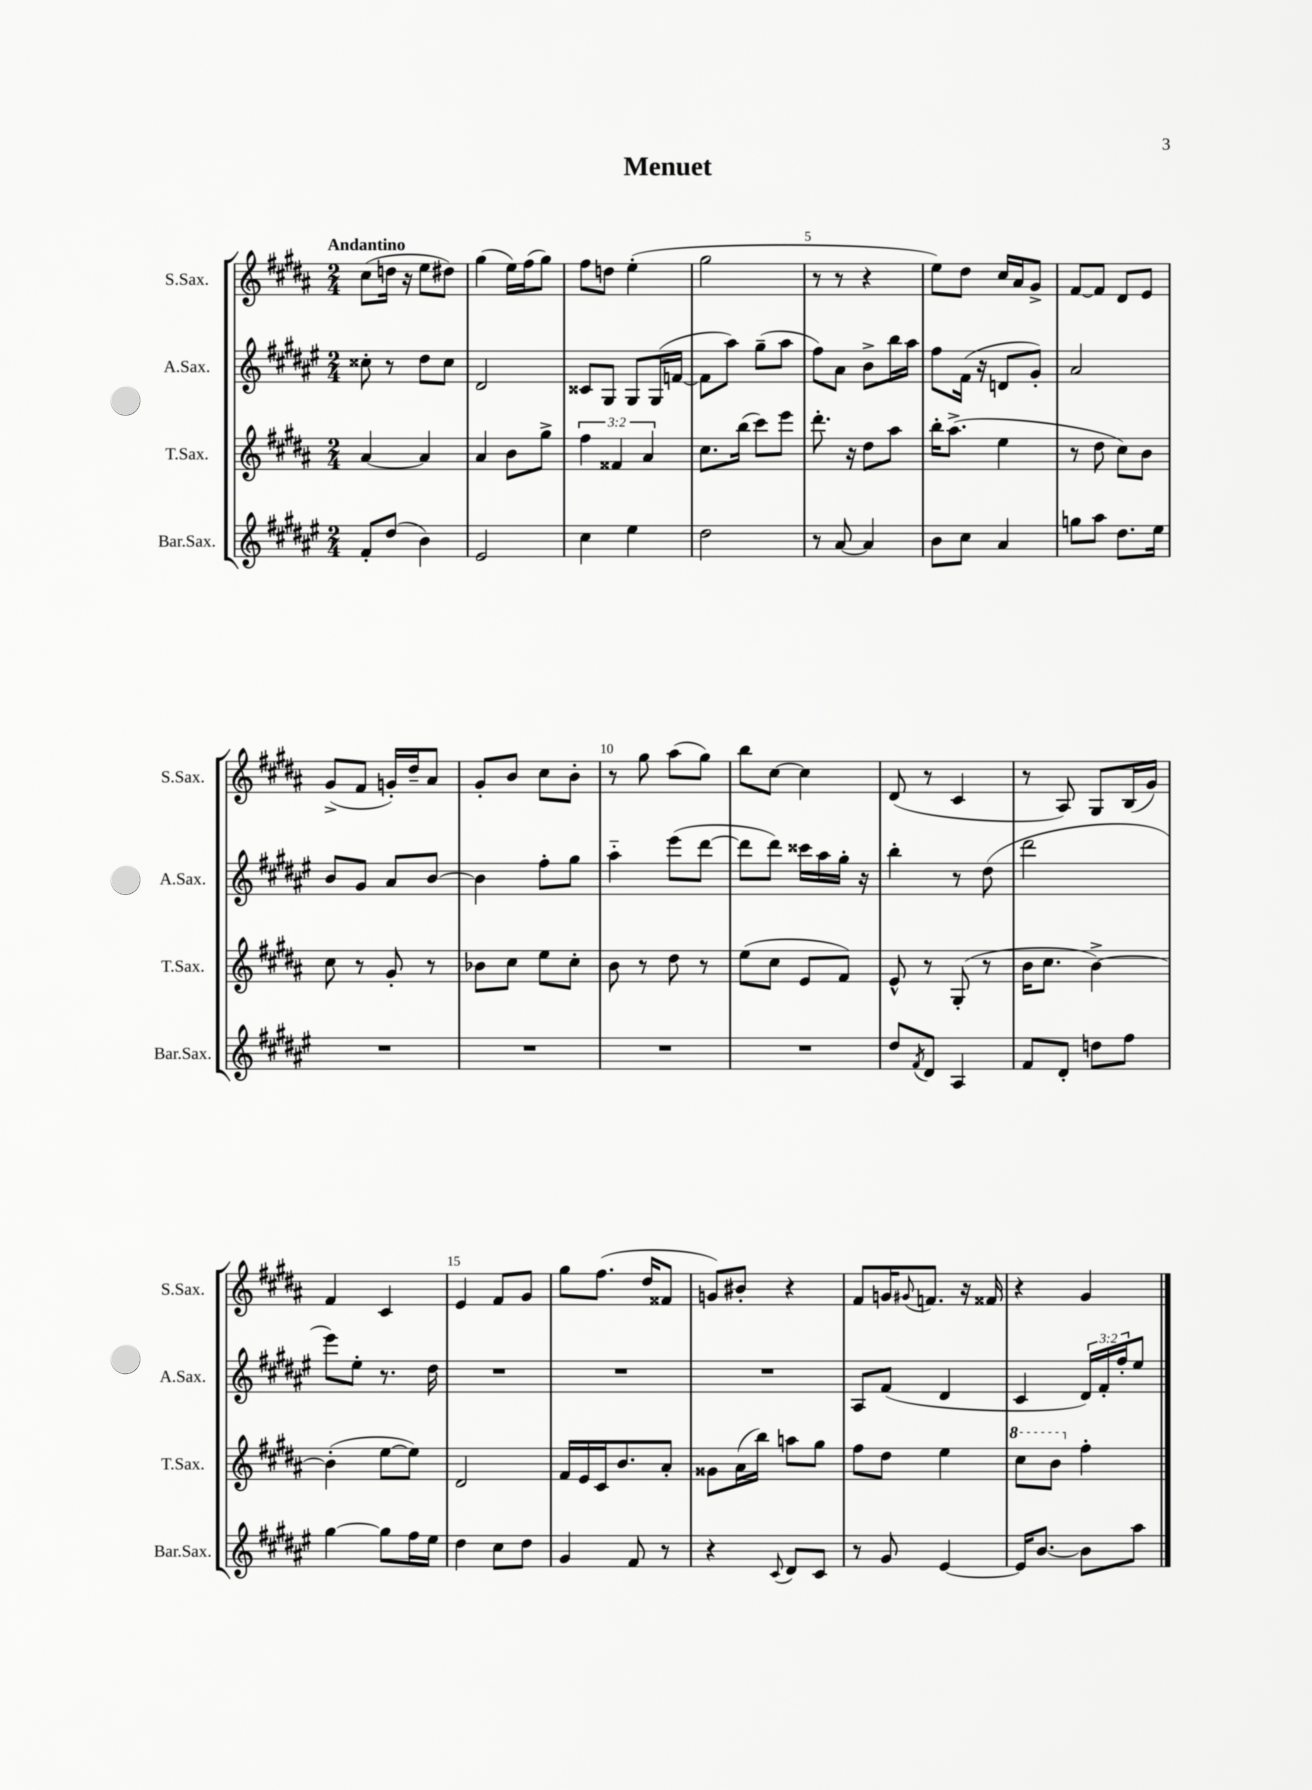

**kern	**kern	**kern	**kern
*part4	*part3	*part2	*part1
*staff4	*staff3	*staff2	*staff1
*I"Bar.Sax.	*I"T.Sax.	*I"A.Sax.	*I"S.Sax.
*I'Bar.Sax.	*I'T.Sax.	*I'A.Sax.	*I'S.Sax.
*clefG2	*clefG2	*clefG2	*clefG2
*k[f#c#g#d#a#e#]	*k[f#c#g#d#a#]	*k[f#c#g#d#a#e#]	*k[f#c#g#d#a#]
*M2/4	*M2/4	*M2/4	*M2/4
=1	=1	=1	=1
!	!	!	!LO:TX:a:B:t=Andantino
8f#'/L	[4a#/	8cc##X'\	(8cc#\L
(8dd#/J	.	8r	16ddn\Jk
.	.	.	16r
4b\)	4a#/]	8dd#\L	8ee\L
.	.	8cc##\J	8dd#X\J)
=2	=2	=2	=2
2e#/	4a#/	2d#/	(4gg#\
.	8b\L	.	16ee\LL)
.	.	.	(16ff#\J
.	8gg#^\J	.	8gg#\J)
=3	=3	=3	=3
4cc#\	6ff#\	8c##X/L	8ff#\L
.	.	8G#/J	8ddn\J
.	6f##X/	.	.
4ee#\	.	8G#/L	(4ee'\
.	6a#/	.	.
.	.	(16G#/L	.
.	.	[16fn/JJ	.
=4	=4	=4	=4
2dd#\	8.cc#\L	8f\L]	2gg#\
.	.	8aa#\J)	.
.	(16bb\Jk	.	.
.	8ccc#\L)	(8gg#~\L	.
.	8eee\J	8aa#\J	.
=5	=5	=5	=5
8r	8.ddd#'\	8ff#\L)	8r
[8a#/	.	8a#\J	8r
.	16r	.	.
4a#/]	8dd#\L	8b^\L	4r
.	8aa#\J	16bb\L	.
.	.	16aa#\JJ	.
=6	=6	=6	=6
8b\L	16bb'\KL	8ff#\L	8ee\L)
.	(8.aa#^\J	.	.
8cc#\J	.	(16f#\Jk	8dd#\J
.	.	16r	.
4a#/	4ee\	8dn/L	16cc#/LL
.	.	.	16a#/J
.	.	8g#'/J)	8g#^/J
=7	=7	=7	=7
8ggn\L	8r	2a#/	[8f#/L
8aa#\J	8dd#\	.	8f#/J]
8.dd#\L	8cc#\L)	.	8d#/L
.	8b\J	.	8e/J
16ee#\Jk	.	.	.
!!LO:LB:g=z
=8	=8	=8	=8
2r	8cc#\	8b/L	(8g#^/L
.	8r	8g#/J	8f#/J
.	8g#'/	8a#/L	16gn'/LL)
.	.	.	16dd#~/J
.	8r	[8b/J	8a#/J
=9	=9	=9	=9
2r	8b-X\L	4b\]	8g#'/L
.	8cc#\J	.	8b/J
.	8ee\L	8ff#'\L	8cc#\L
.	8cc#'\J	8gg#\J	8b'\J
=10	=10	=10	=10
2r	8b\	4aa#\	8r
.	8r	.	8gg#\
.	8dd#\	(8eee#\L	(8aa#\L
.	8r	[8ddd#\J	8gg#\J)
=11	=11	=11	=11
2r	(8ee\L	8ddd#\L]	8bb\L
.	8cc#\J	8ddd#\J)	[8cc#\J
.	8e/L	16ccc##X\LL	4cc#\]
.	.	16aa#\	.
.	8f#/J)	16gg#'\JJ	.
.	.	16r	.
=12	=12	=12	=12
8dd#/L	8e^^/	4bb'\	(8d#/
8qf#/	.	.	.
8d#/J	8r	.	8r
4A#/	(8G#'/	8r	4c#/
.	8r	(8dd#\	.
=13	=13	=13	=13
8f#/L	16b\KL	2ddd#\	8r
.	8.cc#\J	.	.
8d#'/J	.	.	8A#/)
8ddn\L	[4b^\)	.	8G#/L
8ff#\J	.	.	(16B/L
.	.	.	16g#/JJ)
!!LO:LB:g=z
=14	=14	=14	=14
[4gg#\	(4b'\]	8eee#\L)	4f#/
.	.	8ee#'\J	.
8gg#\L]	[8ee\L	8.r	4c#/
16ff#\L	8ee\J])	.	.
16ee#\JJ	.	16dd#\	.
=15	=15	=15	=15
4dd#\	2d#/	2r	4e/
8cc#\L	.	.	8f#/L
8dd#\J	.	.	8g#/J
=16	=16	=16	=16
4g#/	16f#/LL	2r	8gg#\L
.	16e/	.	.
.	16c#/J	.	(8.ff#\J
.	8.b/	.	.
8f#/	.	.	.
.	.	.	16dd#/KL
8r	8a#'/J	.	8f##X/J
=17	=17	=17	=17
4r	8g##X\L	2r	8gn/L)
.	(16a#\L	.	8b#X'/J
.	16bb\JJ)	.	.
8qqc#/	.	.	.
8d#/L	8aan\L	.	4r
8c#/J	8gg#\J	.	.
=18	=18	=18	=18
8r	8ff#\L	8A#/L	8f#/L
8g#/	8dd#\J	(8f#/J	16gn/K
.	.	.	8qqg#X/
.	.	.	8.fn/J
[4e#/	4ee\	4d#/	.
.	.	.	16r
.	.	.	16f##X/
=19	=19	=19	=19
*	*8va	*	*
16e#/KL]	8ccc#\L	4c#/	4r
[8.b/J	.	.	.
.	8bb\J	.	.
*	*X8va	*	*
8b\L]	4ff#'\	24d#/LL)	4g#/
.	.	24f#'/	.
.	.	24ff#'/J	.
8aa#\J	.	8ee#/J	.
==	==	==	==
*-	*-	*-	*-
